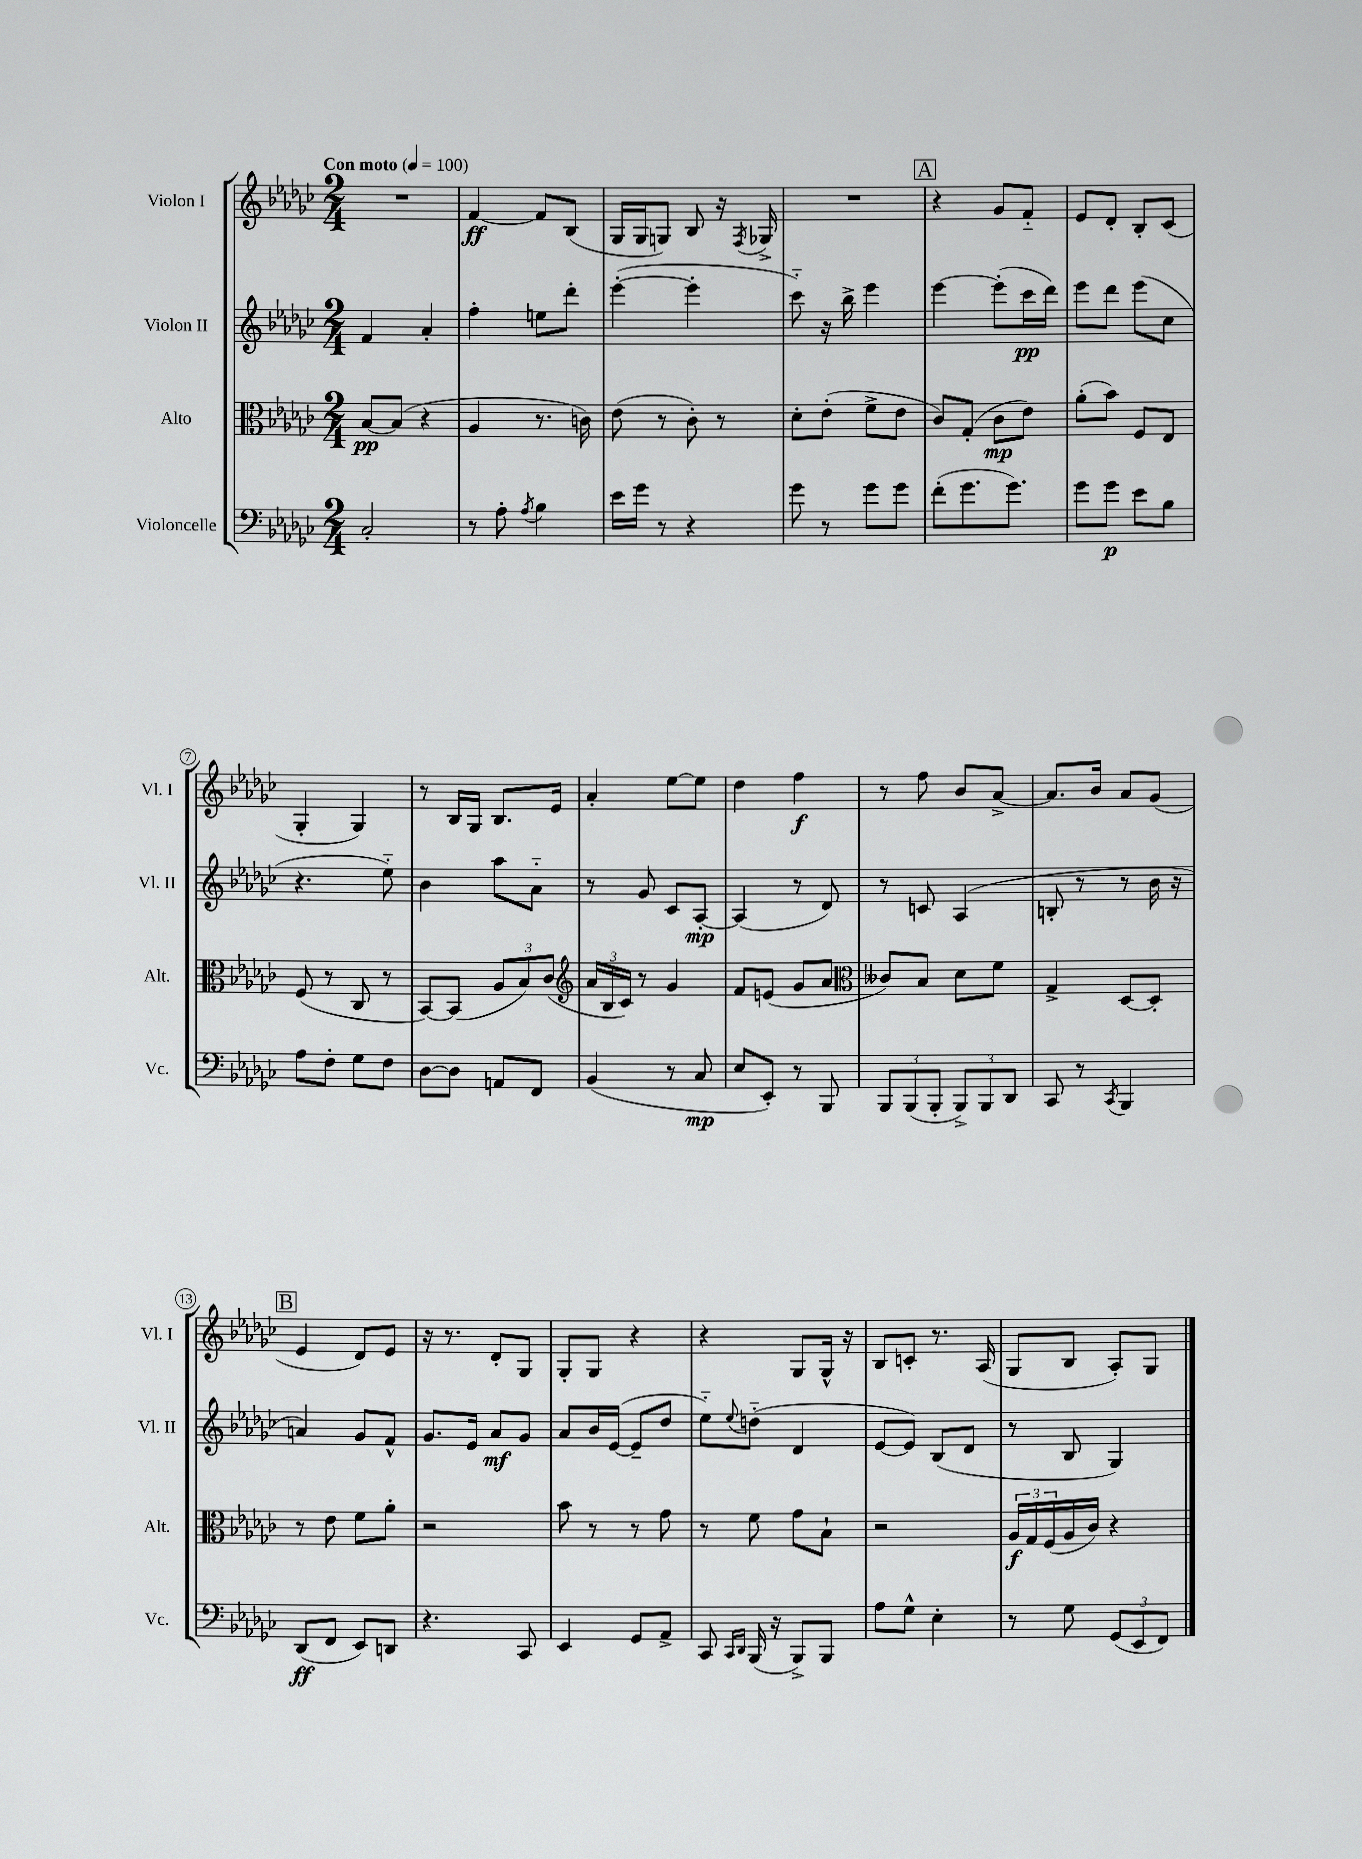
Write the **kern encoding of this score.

**kern	**dynam	**kern	**dynam	**kern	**dynam	**kern	**dynam
*part4	*part4	*part3	*part3	*part2	*part2	*part1	*part1
*staff4	*staff4	*staff3	*staff3	*staff2	*staff2	*staff1	*staff1
*I"Violoncelle	*	*I"Alto	*	*I"Violon II	*	*I"Violon I	*
*I'Vc.	*	*I'Alt.	*	*I'Vl. II	*	*I'Vl. I	*
*clefF4	*	*clefC3	*	*clefG2	*	*clefG2	*
*k[b-e-a-d-g-c-]	*	*k[b-e-a-d-g-c-]	*	*k[b-e-a-d-g-c-]	*	*k[b-e-a-d-g-c-]	*
*M2/4	*	*M2/4	*	*M2/4	*	*M2/4	*
*MM100	*	*MM100	*	*MM100	*	*MM100	*
=1	=1	=1	=1	=1	=1	=1	=1
!	!	!	!	!	!	!LO:TX:a:B:t=Con moto	!
2C-'/	.	[8B-/L	pp	4f/	.	2r	.
.	.	(8B-/J]	.	.	.	.	.
.	.	4r	.	4a-'/	.	.	.
=2	=2	=2	=2	=2	=2	=2	=2
8r	.	4A-/	.	4ff'\	.	[4f/	ff
8A-'\	.	.	.	.	.	.	.
8qA-/	.	.	.	.	.	.	.
4B-\	.	8.r	.	8een\L	.	8f/L]	.
.	.	.	.	8ddd-'\J	.	(8B-/J	.
.	.	16cn\)	.	.	.	.	.
=3	=3	=3	=3	=3	=3	=3	=3
16e-\LL	.	(8e-\	.	([4eee-'\	.	16G-/LL	.
16g-\JJ	.	.	.	.	.	16G-/J	.
8r	.	8r	.	.	.	8Gn/J)	.
4r	.	8c-'\)	.	4eee-'\]	.	8B-/	.
.	.	8r	.	.	.	16r	.
.	.	.	.	.	.	8qF/	.
.	.	.	.	.	.	16G-X^/	.
=4	=4	=4	=4	=4	=4	=4	=4
8g-\	.	8d-'\L	.	8ccc-\)	.	2r	.
8r	.	(8e-'\J	.	16r	.	.	.
.	.	.	.	16bb-^\	.	.	.
8g-\L	.	8f^\L	.	4eee-\	.	.	.
8g-\J	.	8e-\J	.	.	.	.	.
!!LO:REH:place=s1:t=A
=5	=5	=5	=5	=5	=5	=5	=5
(8f'\L	.	8c-/L)	.	[4eee-\	.	4r	.
8.g-\	.	(8G-'/J	.	.	.	.	.
.	.	8c-\L	mp	(8eee-'\L]	.	8g-/L	.
8.g-\J)	.	.	.	.	.	.	.
.	.	8e-\J)	.	16ccc-\L	pp	8f/J	.
.	.	.	.	16ddd-\JJ)	.	.	.
=6	=6	=6	=6	=6	=6	=6	=6
8g-\L	.	(8a-'\L	.	8eee-\L	.	8e-/L	.
8g-\J	p	8b-\J)	.	8ddd-\J	.	8d-'/J	.
8e-\L	.	8F/L	.	(8eee-\L	.	8B-'/L	.
8B-\J	.	8E-/J	.	8cc-\J	.	(8c-/J	.
!!LO:LB:g=z
=7	=7	=7	=7	=7	=7	=7	=7
8A-\L	.	(8F/	.	4.r	.	4G-'/	.
8F'\J	.	8r	.	.	.	.	.
8G-\L	.	8C-/	.	.	.	4G-/)	.
8F\J	.	8r	.	8ee-\)	.	.	.
=8	=8	=8	=8	=8	=8	=8	=8
[8D-\L	.	[8BB-/L)	.	4b-\	.	8r	.
8D-\J]	.	(8BB-/J]	.	.	.	16B-/LL	.
.	.	.	.	.	.	16G-/JJ	.
8AAn/L	.	12A-/L	.	8aa-\L	.	8.B-/L	.
.	.	12B-/)	.	.	.	.	.
8FF/J	.	.	.	8a-\J	.	.	.
.	.	(12c-/J	.	.	.	.	.
.	.	.	.	.	.	16e-/Jk	.
=9	=9	=9	=9	=9	=9	=9	=9
*	*	*clefG2	*	*	*	*	*
(4BB-/	.	24a-/LL	.	8r	.	4a-'/	.
.	.	24B-/	.	.	.	.	.
.	.	24c-/JJ)	.	.	.	.	.
.	.	8r	.	8g-/	.	.	.
8r	.	4g-/	.	8c-/L	.	[8ee-\L	.
8C-/	mp	.	.	[8A-'/J	mp	8ee-\J]	.
=10	=10	=10	=10	=10	=10	=10	=10
8E-/L	.	8f/L	.	(4A-/]	.	4dd-\	.
8EE-'/J)	.	(8en/J	.	.	.	.	.
8r	.	8g-/L	.	8r	.	4ff\	f
8BBB-/	.	8a-/J	.	8d-/)	.	.	.
=11	=11	=11	=11	=11	=11	=11	=11
*	*	*clefC3	*	*	*	*	*
12BBB-/L	.	8c--X/L)	.	8r	.	8r	.
(12BBB-/	.	.	.	.	.	.	.
.	.	8B-/J	.	8cn/	.	8ff\	.
12BBB-'/J	.	.	.	.	.	.	.
12BBB-^/L)	.	8d-\L	.	(4A-/	.	8b-/L	.
12BBB-/	.	.	.	.	.	.	.
.	.	8f\J	.	.	.	[8a-^/J	.
12DD-/J	.	.	.	.	.	.	.
=12	=12	=12	=12	=12	=12	=12	=12
8CC-/	.	4G-^/	.	8Bn'/	.	8.a-/L]	.
8r	.	.	.	8r	.	.	.
.	.	.	.	.	.	16b-/Jk	.
8qCC-/	.	.	.	.	.	.	.
4BBB-/	.	[8D-/L	.	8r	.	8a-/L	.
.	.	8D-'/J]	.	16b-\	.	(8g-/J	.
.	.	.	.	16r	.	.	.
!!LO:LB:g=z
!!LO:REH:place=s1:t=B
=13	=13	=13	=13	=13	=13	=13	=13
(8DD-/L	ff	8r	.	4an/)	.	4e-/	.
8FF/J	.	8e-\	.	.	.	.	.
8EE-/L)	.	8f\L	.	8g-/L	.	8d-/L)	.
8DDn/J	.	8a-'\J	.	8f^^/J	.	8e-/J	.
=14	=14	=14	=14	=14	=14	=14	=14
4.r	.	2r	.	8.g-/L	.	16r	.
.	.	.	.	.	.	8.r	.
.	.	.	.	16e-/Jk	.	.	.
.	.	.	.	8a-/L	mf	8d-'/L	.
8CC-/	.	.	.	8g-/J	.	8G-/J	.
=15	=15	=15	=15	=15	=15	=15	=15
4EE-/	.	8b-\	.	8a-/L	.	8G-'/L	.
.	.	8r	.	16b-/L	.	8G-/J	.
.	.	.	.	([16e-/JJ	.	.	.
8GG-/L	.	8r	.	8e-~/L]	.	4r	.
8AA-^/J	.	8g-\	.	8dd-/J	.	.	.
=16	=16	=16	=16	=16	=16	=16	=16
8CC-/	.	8r	.	8ee-\L)	.	4r	.
16qqCC-/LL	.	.	.	.	.	.	.
16qqDD-/JJ	.	.	.	8qqee-/	.	.	.
(16BBB-/	.	8f\	.	(8ddn\J	.	.	.
16r	.	.	.	.	.	.	.
8BBB-^/L)	.	8g-\L	.	4d-/	.	8G-/L	.
8BBB-/J	.	8B-`\J	.	.	.	16G-^^/Jk	.
.	.	.	.	.	.	16r	.
=17	=17	=17	=17	=17	=17	=17	=17
8A-\L	.	2r	.	[8e-/L	.	8B-/L	.
8G-^^\J	.	.	.	8e-/J])	.	8cn'/J	.
4E-'\	.	.	.	(8B-/L	.	8.r	.
.	.	.	.	8d-/J	.	.	.
.	.	.	.	.	.	(16A-/	.
=18	=18	=18	=18	=18	=18	=18	=18
8r	.	24A-/LL	f	8r	.	8G-/L	.
.	.	24G-/	.	.	.	.	.
.	.	(24F/	.	.	.	.	.
8G-\	.	16A-/	.	8B-/	.	8B-/J	.
.	.	16c-/JJ)	.	.	.	.	.
(12GG-/L	.	4r	.	4G-/)	.	8A-'/L)	.
12EE-/	.	.	.	.	.	.	.
.	.	.	.	.	.	8G-/J	.
12FF/J)	.	.	.	.	.	.	.
==	==	==	==	==	==	==	==
*-	*-	*-	*-	*-	*-	*-	*-
